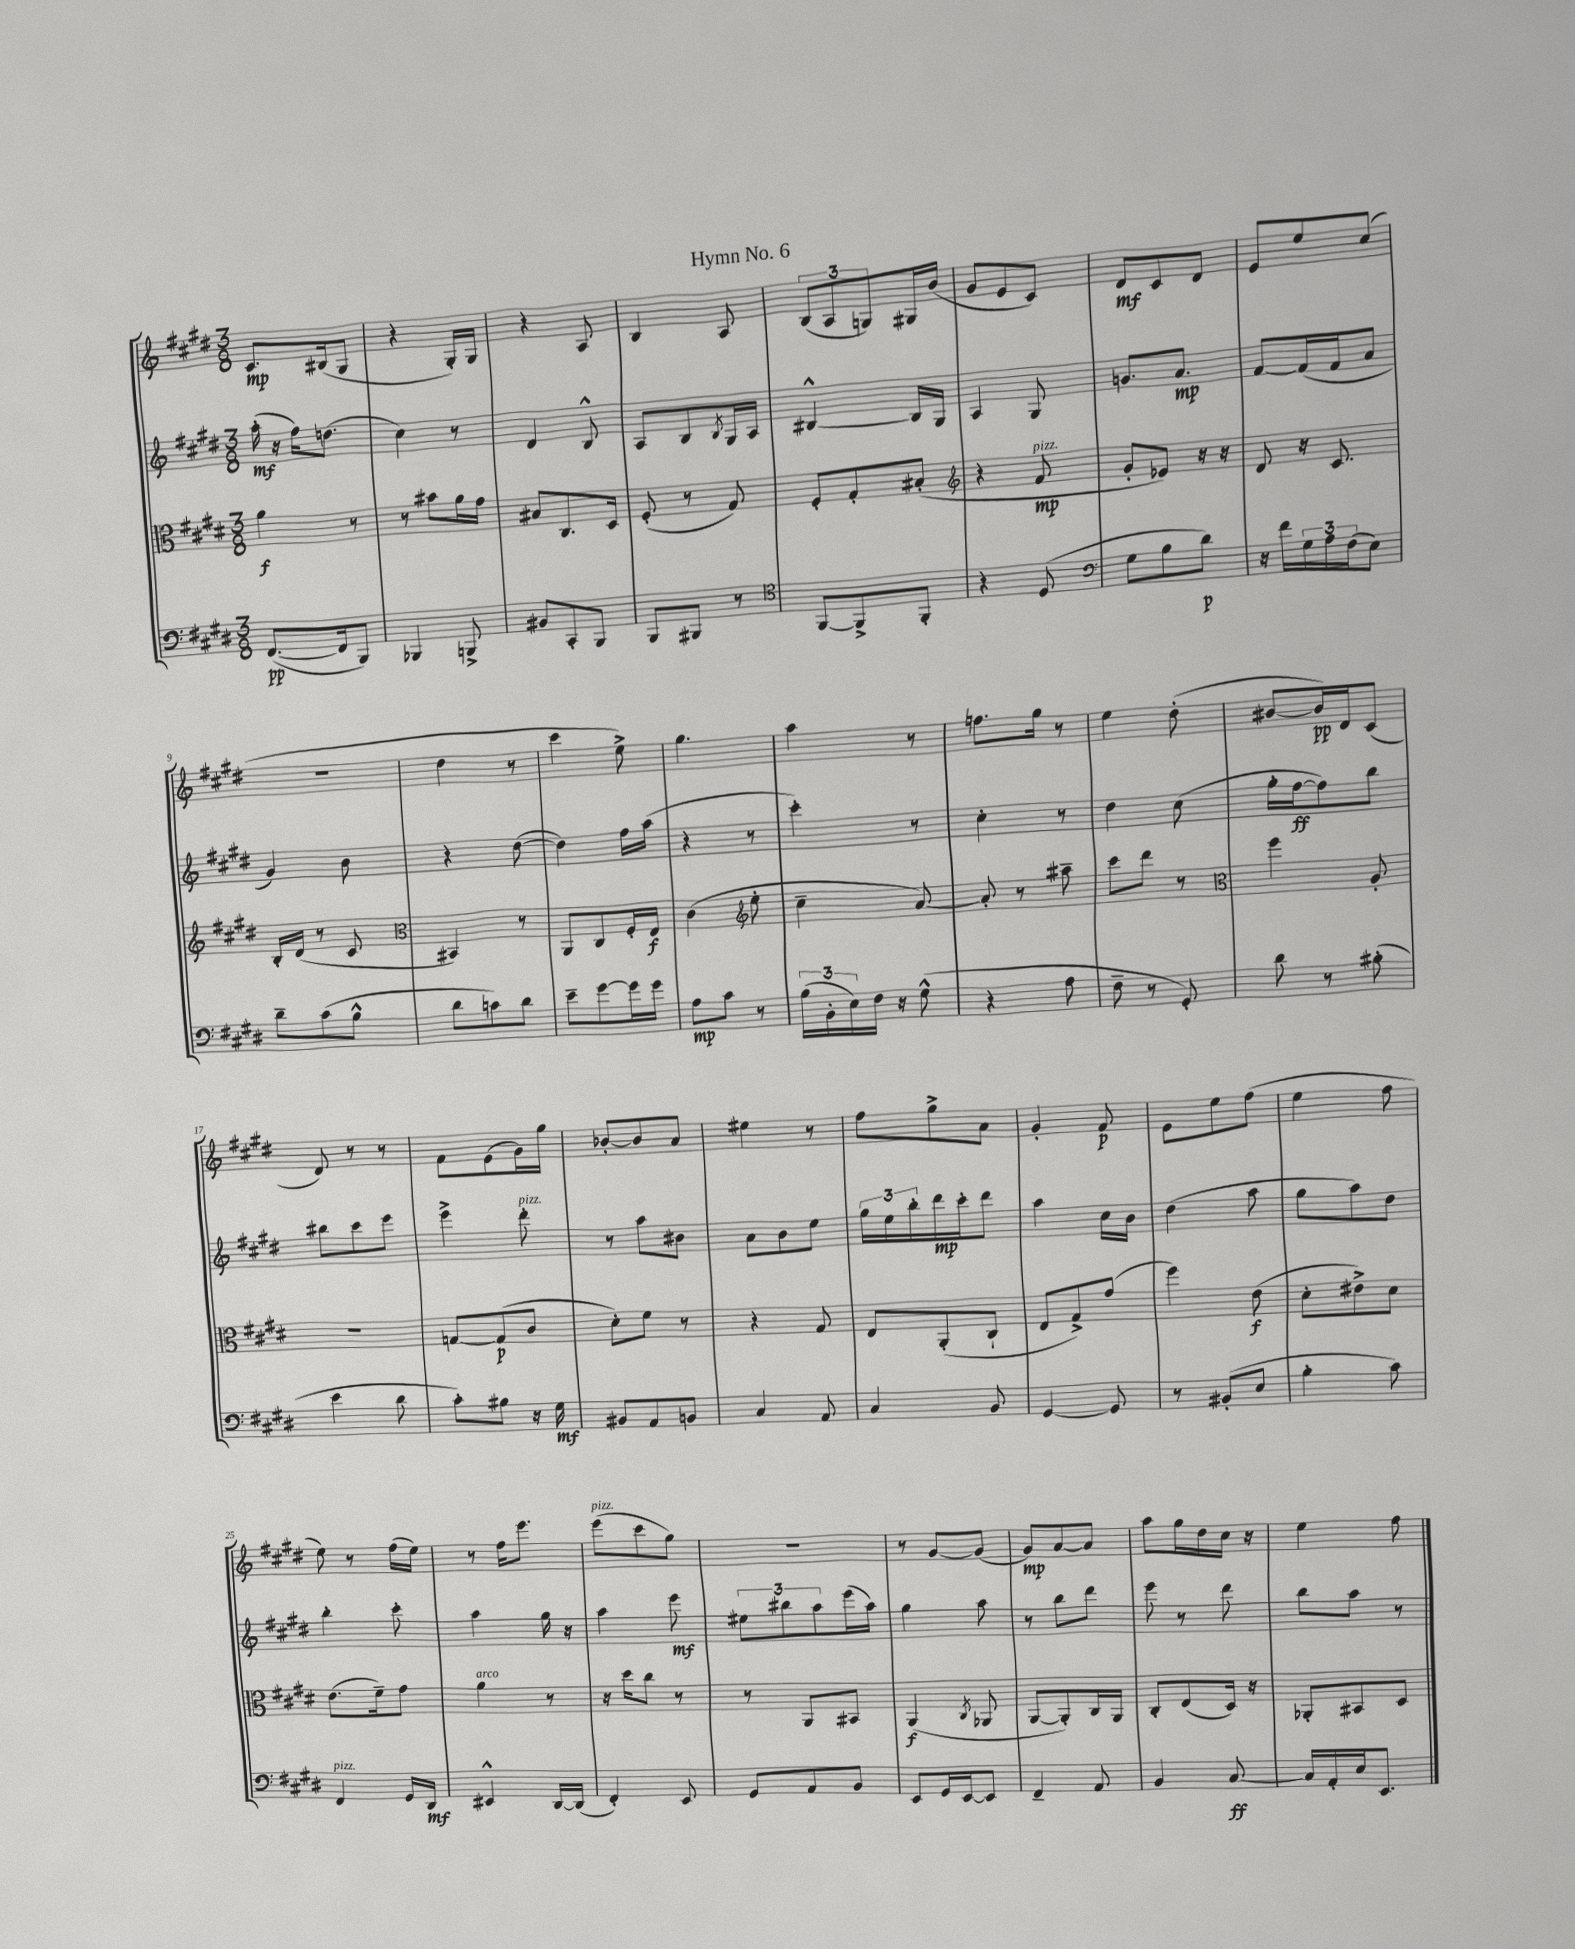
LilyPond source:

\header { title = "Hymn No. 6" }
<<
\new StaffGroup <<
\new Staff = "s0" {
    \clef treble \key e \major \numericTimeSignature \time 3/8
    cis'8.\mp bis16( gis8 |
    r4 gis16-.) gis16 |
    r4 a8 |
    b4 a8 |
    \tuplet 3/2 { b8( a8 g8) } gis16 b'16( |
    gis'8 e'8 cis'8) |
    dis'8\mf cis'8 dis'8 |
    e'8 e''8 cis''8( |
    R4. |
    dis''4 r8 |
    cis'''4 e''8->) |
    gis''4. |
    a''4 r8 |
    f''8. gis''16 r8 |
    e''4 dis''8-.( |
    bis'8~ bis'16\pp) dis'16 cis'8( |
    dis'8) r8 r8 |
    fis'8 e'8( gis'16) gis''16 |
    bes'8~-. bes'8 a'8 |
    eis''4 r8 |
    fis''8 gis''8-> a'8 |
    gis'4-. fis'8\p |
    e'8 e''8 fis''8( |
    e''4 fis''8 |
    e''8) r8 fis''16( e''16) |
    r8 fis''16 e'''8. |
    e'''8^\markup { \italic "pizz." }( cis'''8 gis''8) |
    R4. |
    r8 gis'8~ gis'8( |
    gis'8\mp) a'8~ a'8 |
    a''8 gis''16 dis''16 cis''16 r16 |
    e''4 fis''8 \bar "|." |
}
\new Staff = "s1" {
    \clef treble \key e \major \numericTimeSignature \time 3/8
    a''16-.\mf( r16 fis''16) d''8.( |
    cis''4) r8 |
    dis'4 b8-^ |
    a8 b8 \acciaccatura { b8 } gis16 a16 |
    bis4~-^ bis16 gis16 |
    a4 gis8 |
    g'8. a'8.\mp |
    fis'8~ fis'16( fis'16 a'8 |
    gis'4) b'8 |
    r4 dis''8~( |
    dis''4) fis''16 a''16( |
    r4 r8 |
    cis'''4-.) r8 |
    cis''4-. r8 |
    dis''4 cis''8( |
    gis''16-. fis''16~\ff fis''8) b''8 |
    bis''8 cis'''8 e'''8 |
    e'''4-> dis'''8-.^\markup { \italic "pizz." } |
    r8 a''8 bis'8 |
    a'8 b'8 e''8 |
    \tuplet 3/2 { gis''16 e''16 b''16-. } dis'''16\mp cis'''16-. dis'''8 |
    a''4 cis''16 b'16 |
    dis''4( a''8 |
    gis''8 a''8) dis''8 |
    b''4-. cis'''8-. |
    a''4 gis''16 r16 |
    a''4 e'''8\mf |
    \tuplet 3/2 { eis''8 bis''8 a''8 } e'''16( a''16) |
    gis''4 a''8 |
    r8 b''8 dis'''8 |
    e'''8 r8 dis'''8 |
    b''8 a''8 r8 \bar "|." |
}
\new Staff = "s2" {
    \clef alto \key e \major \numericTimeSignature \time 3/8
    a'4\f r8 |
    r8 bis'8 a'16 gis'16 |
    bis8 cis8. dis16 |
    fis8-.( r8 gis8) |
    fis8-. gis8-. bis8-.( |
    \clef treble r4 fis'8\mp^\markup { \italic "pizz." } |
    gis'8-. ees'8) r16 r16 |
    dis'8 r16 cis'8. |
    b16-. dis'16( r8 cis'8 |
    \clef alto bis,4) r8 |
    a,8 cis8 fis16-. e16\f |
    cis'4( \clef treble e''8-. |
    cis''4-- a'8~) |
    a'8-. r8 ais''8-- |
    cis'''8 dis'''8 r8 |
    \clef alto fis''4 a8-. |
    R4. |
    g8~ g8\p( cis'8 |
    dis'8-.) fis'8 r8 |
    r4 gis8 |
    e8 a,8-.( cis8-! |
    e8 gis8->) gis'8( |
    fis''4) e'8\f( |
    dis'8-. eis'8->) dis'8 |
    e'8.( fis'16--) gis'8 |
    a'4^\markup { \italic "arco" } r8 |
    r16 dis''16 cis''8 r8 |
    r8 a,8 bis,8 |
    a,4\f( \acciaccatura { cis8 } aes,8 |
    a,8~ a,8-.) cis16 a,16 |
    cis8-. e8( dis16) r16 |
    aes,8-. bis,8 dis8 \bar "|." |
}
\new Staff = "s3" {
    \clef bass \key e \major \numericTimeSignature \time 3/8
    fis,8.~\pp( fis,16 b,,8) |
    bes,,4 b,,8-> |
    bis,8 cis,8-. b,,8 |
    b,,8 bis,,8 r8 |
    \clef tenor fis,8~ fis,8-> fis,8-. |
    r4 dis8( |
    \clef bass gis8 b8 dis'8\p) |
    r16 fis'16 \tuplet 3/2 { gis16 a16 fis16( } e8) |
    dis'8-- cis'8( b8-^ |
    dis'8 c'8) dis'8 |
    e'8-- gis'8~ gis'16 gis'16 |
    a8\mp cis'8 r8 |
    \tuplet 3/2 { b16( b,16-. e16) } fis16 r16 gis8-^( |
    r4 a8 |
    fis8-- r8 gis,8-.) |
    dis'8 r8 bis8-.( |
    e'4 dis'8 |
    cis'8-.) bis8 r16 gis16\mf |
    bis,8 a,8 b,8 |
    cis4 a,8 |
    cis4 b,8 |
    gis,4~ gis,8 |
    r8 bis,8-.( e8 |
    b4-. cis'8) |
    fis,4^\markup { \italic "pizz." } gis,16 dis,16\mf |
    eis,4-^ dis,16~ dis,16( |
    fis,4-.) e,8 |
    gis,8 a,8 b,8 |
    e,8 gis,16 e,16~ e,8 |
    fis,4-- a,8 |
    b,4 cis8~\ff |
    cis16 a,16-. e16 e,8. \bar "|." |
}
>>
>>
